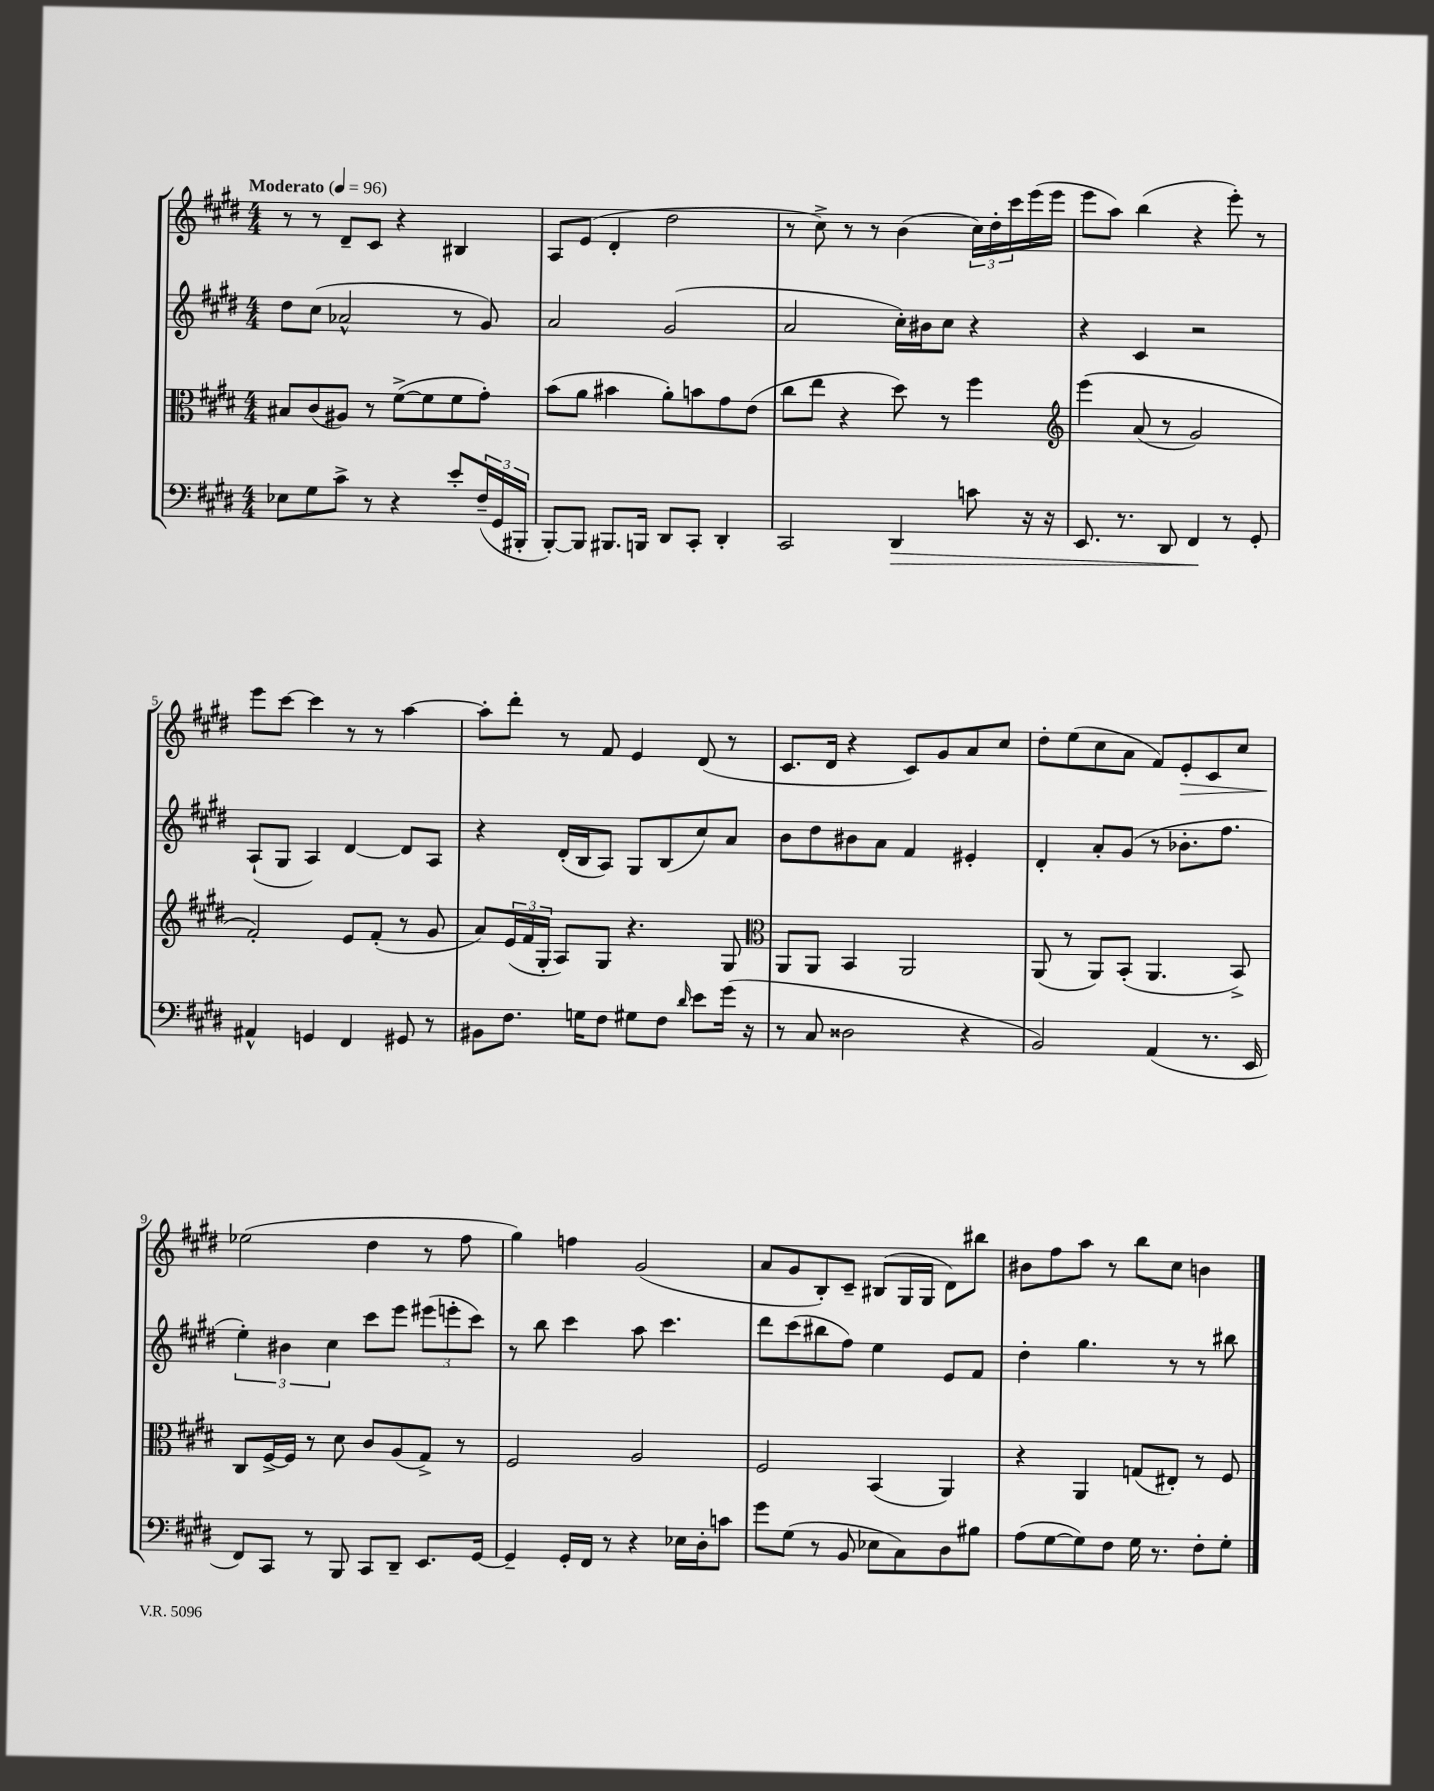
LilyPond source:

<<
\new StaffGroup <<
\new Staff = "s0" {
    \clef treble \key e \major \numericTimeSignature \time 4/4 \tempo "Moderato" 4 = 96
    r8 r8 dis'8-- cis'8 r4 bis4 |
    a8 e'8( dis'4-. dis''2 |
    r8 cis''8->) r8 r8 b'4( \tuplet 3/2 { cis''16) dis''16-. cis'''16 } e'''16( e'''16 |
    e'''8 a''8) b''4( r4 e'''8-.) r8 |
    e'''8 cis'''8~ cis'''4 r8 r8 a''4~ |
    a''8-. dis'''8-. r8 fis'8 e'4 dis'8( r8 |
    cis'8. dis'16 r4 cis'8) gis'8 a'8 cis''8 |
    dis''8-. e''8( cis''8 a'8 fis'8) e'8-.\> cis'8 cis''8 |
    ees''2\!( dis''4 r8 fis''8 |
    gis''4) f''4 gis'2( |
    a'8 gis'8 b8-.) cis'8-- bis8( gis16 gis16 dis'8) bis''8 |
    bis'8 fis''8 a''8 r8 b''8 cis''8 b'4 \bar "|." |
}
\new Staff = "s1" {
    \clef treble \key e \major \numericTimeSignature \time 4/4
    dis''8 cis''8( aes'2-^ r8 gis'8) |
    a'2 gis'2( |
    a'2 cis''16-.) bis'16 cis''8 r4 |
    r4 cis'4 r2 |
    a8-!( gis8 a4) dis'4~ dis'8 a8 |
    r4 dis'16-.( b16 a8) gis8 b8( cis''8) a'8 |
    b'8 dis''8 bis'8 a'8 fis'4 eis'4-. |
    dis'4-. a'8-. gis'8( r8 bes'8.-. fis''8. |
    \tuplet 3/2 { e''4-.) bis'4 cis''4 } cis'''8 e'''8 \tuplet 3/2 { eis'''8( e'''8-. cis'''8) } |
    r8 b''8 cis'''4 a''8 cis'''4. |
    dis'''8 cis'''8( bis''8 fis''8) e''4 e'8 fis'8 |
    dis''4-. gis''4. r8 r8 bis''8 \bar "|." |
}
\new Staff = "s2" {
    \clef alto \key e \major \numericTimeSignature \time 4/4
    bis8 cis'8( ais8) r8 fis'8~->( fis'8 fis'8 gis'8-.) |
    b'8( a'8 bis'4 a'8-.) b'8 gis'8 e'8( |
    cis''8 e''8 r4 dis''8) r8 fis''4 |
    \clef treble e'''4\( a'8( r8 gis'2) |
    fis'2-.\) e'8 fis'8-.( r8 gis'8 |
    a'8) \tuplet 3/2 { e'16( fis'16 gis16-. } a8) gis8 r4. gis8 |
    \clef alto a,8 a,8 b,4 a,2 |
    a,8( r8 a,8) b,8-.( a,4. b,8->) |
    cis8 fis16~-> fis16 r8 dis'8 cis'8 a8( gis8->) r8 |
    fis2 a2 |
    fis2 b,4( a,4) |
    r4 a,4 g8( eis8-.) r8 fis8 \bar "|." |
}
\new Staff = "s3" {
    \clef bass \key e \major \numericTimeSignature \time 4/4
    ees8 gis8 cis'8-> r8 r4 e'8-. \tuplet 3/2 { fis16--( gis,16 bis,,16-. } |
    b,,8~-.) b,,8 bis,,8. b,,16 dis,8 cis,8-. dis,4-. |
    cis,2 dis,4\> c'8 r16 r16 |
    e,8. r8. dis,8 fis,4\! r8 gis,8-. |
    ais,4-^ g,4 fis,4 gis,8 r8 |
    bis,8 fis8. g16 fis8 gis8 fis8 \grace { dis'16 } e'8 gis'16( r16 |
    r8 cis8 disis2 r4 |
    b,2) a,4( r8. e,16 |
    fis,8) cis,8 r8 b,,8 cis,8 dis,8-- e,8. gis,16~ |
    gis,4-- gis,16-. fis,16 r8 r4 ees16 dis16-. c'8 |
    gis'8 gis8( r8 b,8 ees8 cis8) dis8 bis8 |
    a8( gis8~ gis8) fis8 gis16 r8. fis8-. gis8-. \bar "|." |
}
>>
>>
